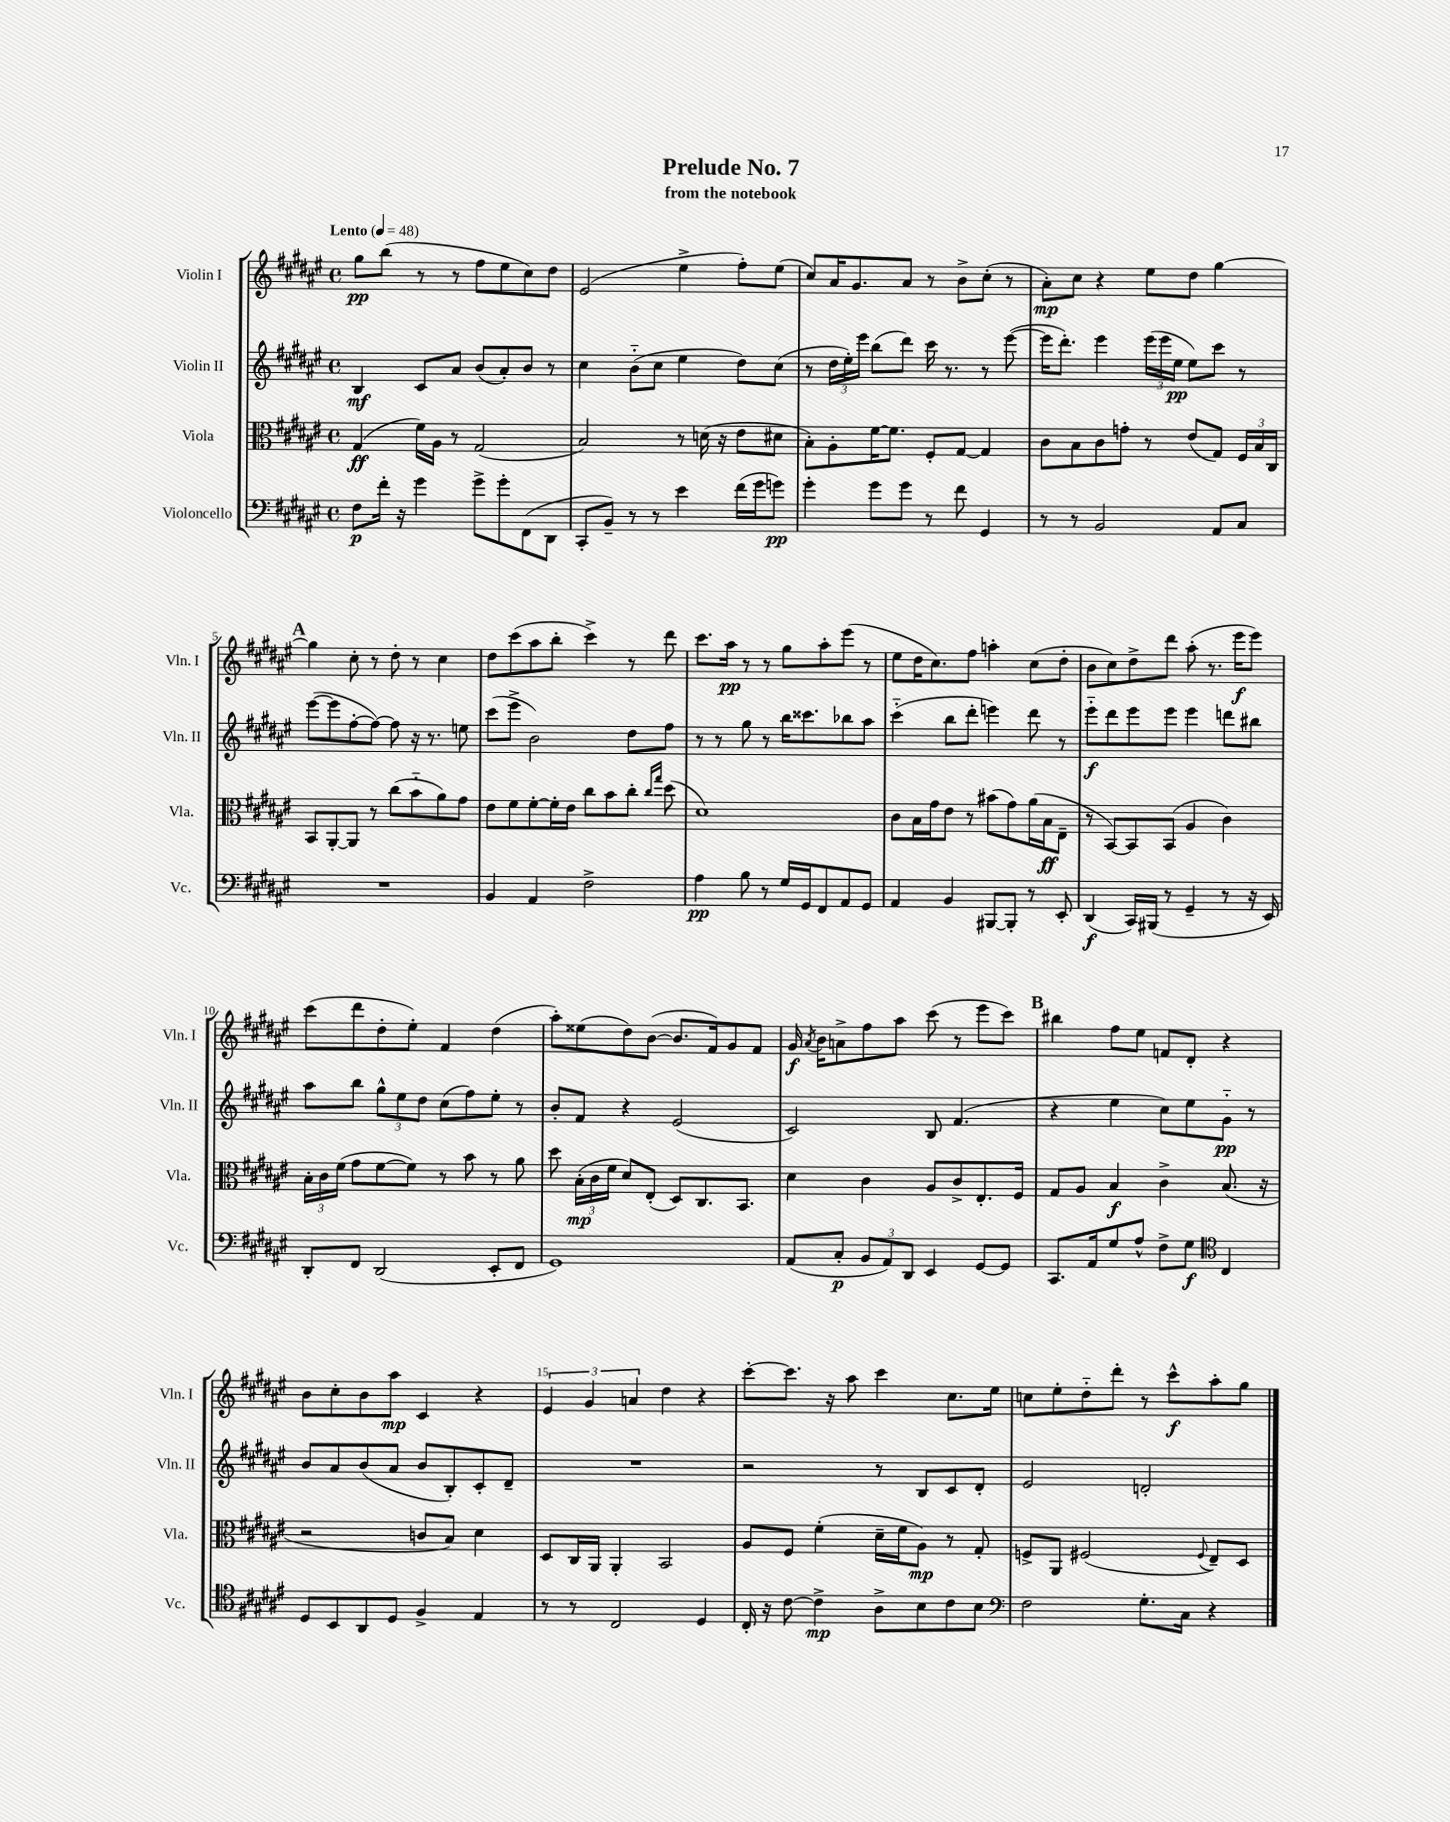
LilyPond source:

\header { title = "Prelude No. 7" subtitle = "from the notebook" }
<<
\new StaffGroup <<
\new Staff = "s0" \with { instrumentName = "Violin I" shortInstrumentName = "Vln. I" } {
    \clef treble \key fis \major \defaultTimeSignature \time 4/4 \tempo "Lento" 4 = 48
    \autoBeamOff gis''8[\pp b''8]( r8 r8 fis''8[ eis''8 cis''8) dis''8] |
    eis'2( eis''4-> fis''8[-.) eis''8]( |
    cis''8[) ais'16 gis'8. ais'8] r8 b'8[-> cis''8]-.( r8 |
    ais'8[-.\mp) cis''8] r4 eis''8[ dis''8] gis''4~ |
    \mark \markup { \bold "A" } gis''4 cis''8-. r8 dis''8-. r8 cis''4 |
    dis''8[ cis'''8( ais''8 b''8]-. cis'''4->) r8 dis'''8 |
    cis'''8.[ ais''16]\pp r8 r8 gis''8[ ais''8-. eis'''8]( r8 |
    eis''8[ dis''16 cis''8.) fis''8] a''4-. cis''8[( dis''8]-. |
    b'8[ cis''8) dis''8-> dis'''8] ais''8-.( r8. eis'''16[\f eis'''8]) |
    cis'''8[( dis'''8 dis''8-. eis''8]-.) fis'4 dis''4( |
    ais''8[-.) eisis''8( dis''8) b'8]~( b'8.[ fis'16) gis'8 fis'8] |
    gis'16\f \acciaccatura { ais'8 } b'16[ a'8-> fis''8 ais''8] cis'''8( r8 eis'''8[ cis'''8]) |
    \mark \markup { \bold "B" } bis''4 fis''8[ eis''8] f'8[ dis'8]-. r4 |
    b'8[ cis''8-. b'8 ais''8]\mp cis'4 r4 |
    \tuplet 3/2 { eis'4 gis'4 a'4 } dis''4 r4 |
    cis'''8[~-. cis'''8.] r16 ais''8 cis'''4 cis''8.[ eis''16] |
    c''8[ eis''8-. dis''8-_ dis'''8]-. r8 cis'''8[-^\f ais''8-. gis''8] \bar "|." |
}
\new Staff = "s1" \with { instrumentName = "Violin II" shortInstrumentName = "Vln. II" } {
    \clef treble \key fis \major \defaultTimeSignature \time 4/4
    \autoBeamOff b4\mf cis'8[ ais'8] b'8[( ais'8-.) b'8] r8 |
    cis''4 b'8[-_( cis''8] eis''4 dis''8[) cis''8]( |
    r8 \tuplet 3/2 { dis''16[ eis''16-.) eis'''16] } b''8[( dis'''8]) cis'''16 r8. r8 eis'''8~( |
    eis'''16[ dis'''8.]-.) eis'''4 \tuplet 3/2 { eis'''16[( eis'''16 eis''16]\pp } eis''8[) cis'''8] r8 |
    \mark \markup { \bold "A" } eis'''8[~( eis'''8 fis''8~-. fis''8]~) fis''8 r16 r8. e''8 |
    cis'''8[( eis'''8]-> b'2) dis''8[ fis''8] |
    r8 r8 gis''8 r8 b''16[ cisis'''8. bes''8 ais''8] |
    cis'''4-_( b''8[ dis'''8]-. e'''4) dis'''8 r8 |
    eis'''8[-_\f dis'''8 eis'''8 eis'''8] eis'''4 d'''8[ bis''8] |
    ais''8[ b''8] \tuplet 3/2 { gis''8[-^ eis''8 dis''8] } cis''8[( fis''8) eis''8]-. r8 |
    b'8[-. fis'8] r4 eis'2( |
    cis'2) b8 fis'4.( |
    \mark \markup { \bold "B" } r4 eis''4 cis''8[) eis''8 gis'8]-_\pp r8 |
    b'8[ ais'8 b'8( ais'8] b'8[ b8-.) cis'8-. dis'8]-- |
    R1 |
    r2 r8 b8[ cis'8 dis'8]-. |
    eis'2 d'2-. \bar "|." |
}
\new Staff = "s2" \with { instrumentName = "Viola" shortInstrumentName = "Vla." } {
    \clef alto \key fis \major \defaultTimeSignature \time 4/4
    \autoBeamOff gis4\ff( fis'16[) ais16] r8 gis2( |
    b2) r8 d'16( r16 eis'8[ dis'8] |
    b8[-.) ais8-. fis'16~ fis'8.] fis8[-. gis8]~ gis4 |
    cis'8[ b8 cis'8 g'8]-. r8 eis'8[( gis8]) \tuplet 3/2 { fis16[ b16 cis16] } |
    \mark \markup { \bold "A" } b,8[ ais,8~-. ais,8] r8 cis''8[( b'8-_ ais'8) gis'8] |
    eis'8[ fis'8 fis'8~-. fis'16-. eis'16] cis''8[ b'8 cis''8]-. \grace { cis''16[ gis''16] } dis''8( |
    dis'1) |
    cis'8[ b16 gis'16 eis'8] r8 bis'8[( gis'8) ais'16( b16\ff eis8]-- |
    r8 b,8[~) b,8 b,8]( ais4 cis'4) |
    \tuplet 3/2 { b16[-. cis'16 fis'16]( } gis'8[ fis'8~ fis'8]) r8 b'8 r8 ais'8 |
    dis''8 \tuplet 3/2 { b16[-.\mp( cis'16 fis'16] } dis'8[) eis8]-.( dis8[) cis8. b,8.] |
    dis'4 cis'4 ais8[ cis'8-> eis8.-. fis16] |
    \mark \markup { \bold "B" } gis8[ ais8] b4\f cis'4-> b8.( r16 |
    r2 c'8[ b8]) dis'4 |
    dis8[ cis16 ais,16] ais,4-. b,2 |
    ais8[ fis8] fis'4-.( dis'16[-- fis'16 ais8]\mp) r8 gis8-. |
    f8[-> ais,8] fis2( \appoggiatura { fis8 } eis8[--) dis8] \bar "|." |
}
\new Staff = "s3" \with { instrumentName = "Violoncello" shortInstrumentName = "Vc." } {
    \clef bass \key fis \major \defaultTimeSignature \time 4/4
    \autoBeamOff fis8[\p fis'16]-. r16 gis'4 gis'8[-> gis'8-. fis,8( dis,8] |
    cis,8[-. b,8]--) r8 r8 eis'4 fis'16[( gis'16 g'8]\pp) |
    gis'4-. gis'8[ gis'8] r8 fis'8 gis,4 |
    r8 r8 b,2 ais,8[ cis8] |
    \mark \markup { \bold "A" } R1 |
    b,4 ais,4 fis2-> |
    ais4\pp b8 r8 gis16[ gis,16 fis,8 ais,8 gis,8] |
    ais,4 b,4 bis,,8[~ bis,,8]-. r8 eis,8-. |
    dis,4\f( cis,16[) bis,,16]( r8 gis,4-- r8 r16 eis,16) |
    dis,8[-. fis,8] dis,2( eis,8[-. fis,8] |
    gis,1) |
    ais,8[( cis8]-.\p \tuplet 3/2 { b,8[ ais,8) dis,8] } eis,4 gis,8[~ gis,8] |
    \mark \markup { \bold "B" } cis,8.[ ais,16 gis8 ais8]-^ fis8[-> gis8]\f \clef tenor cis4 |
    dis8[ b,8 ais,8 dis8] fis4-> eis4 |
    r8 r8 cis2 dis4 |
    cis16-. r16 cis'8~ cis'4->\mp ais8[-> b8 cis'8 b8] |
    \clef bass fis2 gis8.[-. cis16] r4 \bar "|." |
}
>>
>>
\layout { \context { \Score \override BarNumber.break-visibility = ##(#f #t #t) barNumberVisibility = #(every-nth-bar-number-visible 5) } }
